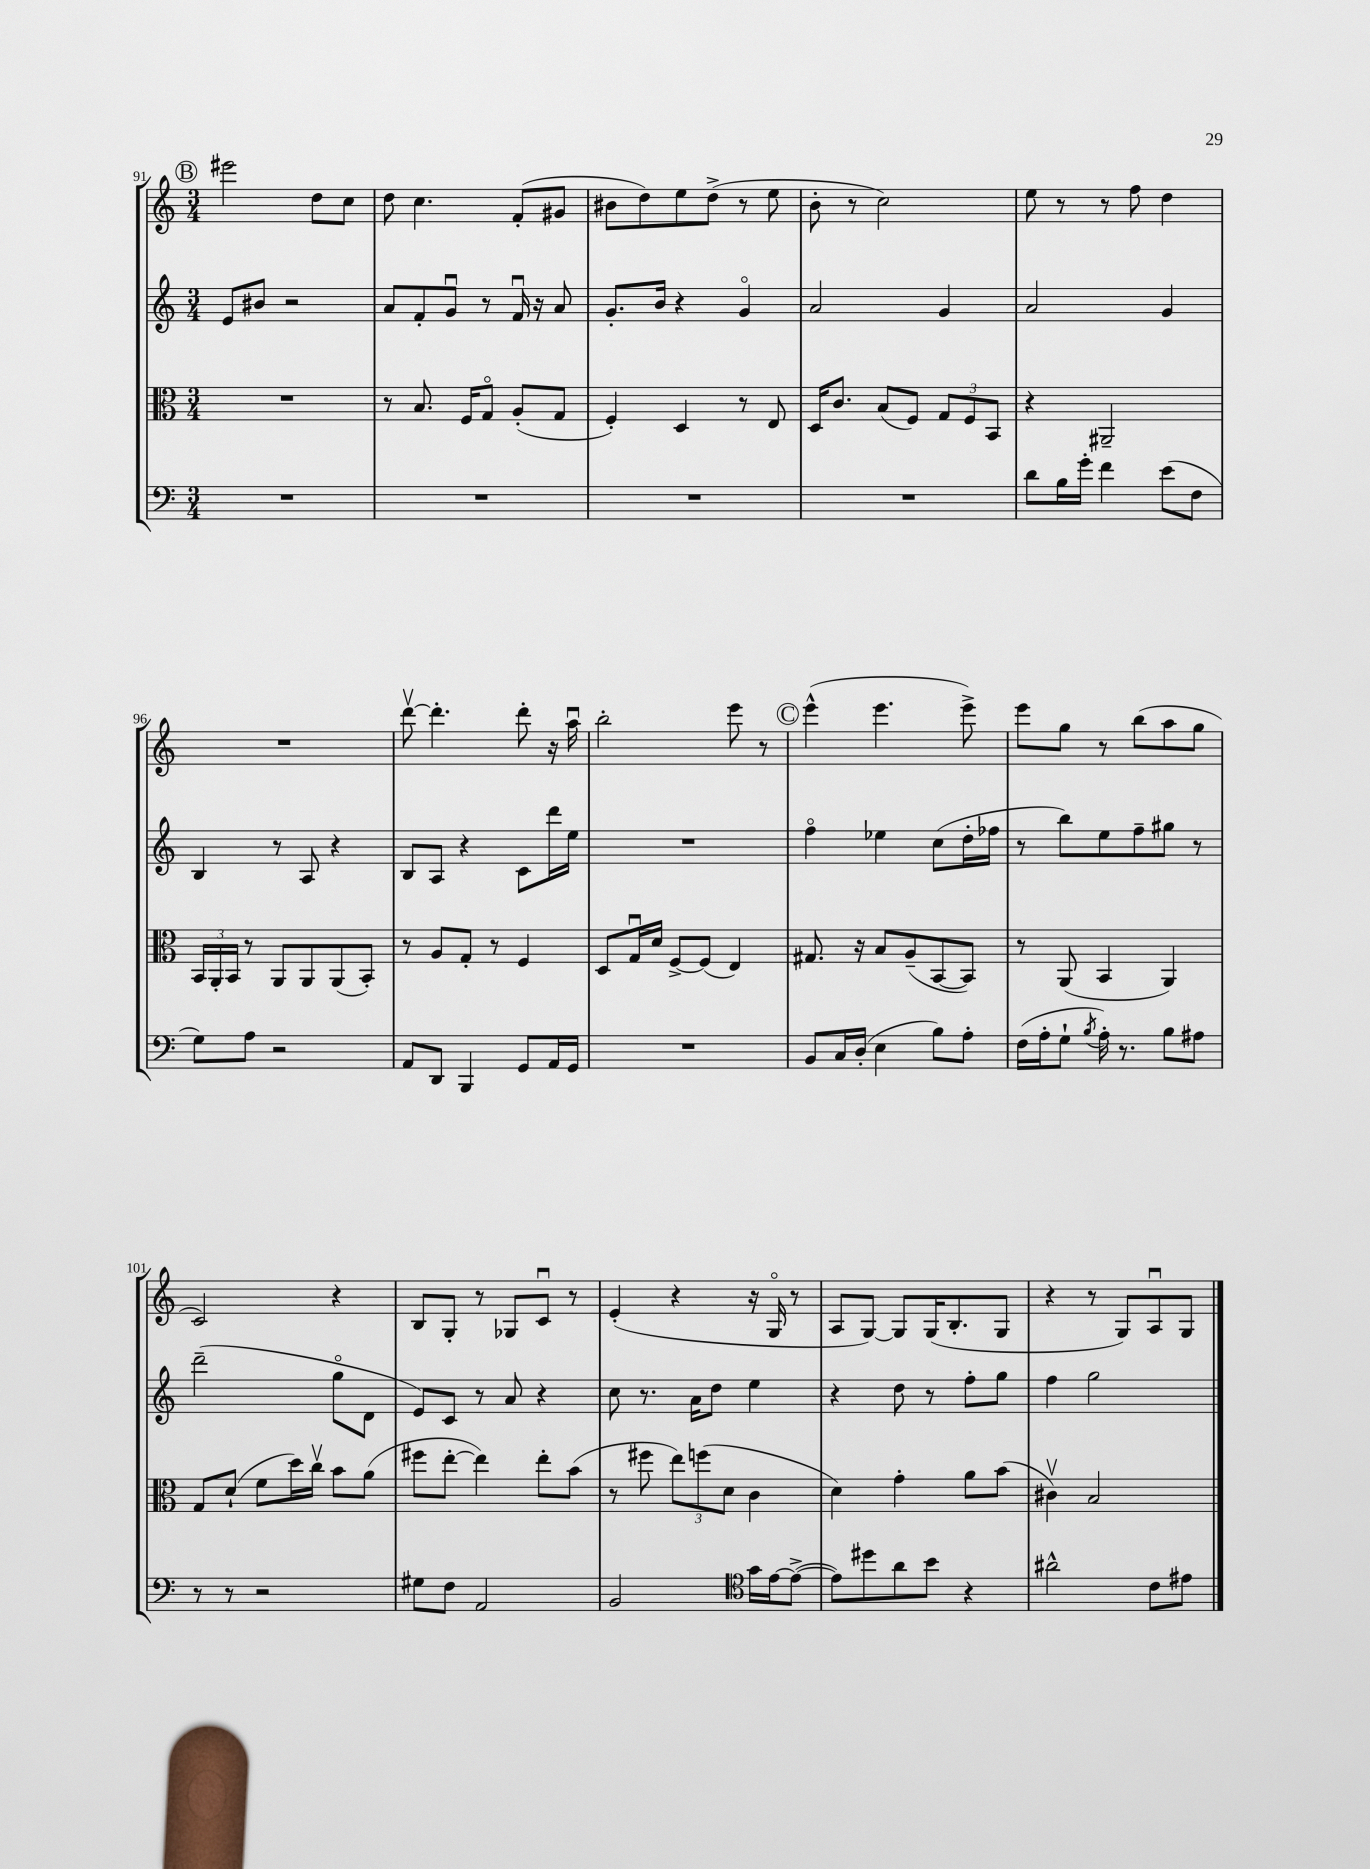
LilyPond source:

<<
\new StaffGroup <<
\new Staff = "s0" {
    \clef treble \key c \major \numericTimeSignature \time 3/4
    \mark \markup { \circle "B" } eis'''2 d''8 c''8 |
    d''8 c''4. f'8-.( gis'8 |
    bis'8 d''8) e''8 d''8->( r8 e''8 |
    b'8-. r8 c''2) |
    e''8 r8 r8 f''8 d''4 |
    R2. |
    d'''8~\upbow d'''4.-. d'''8-. r16 a''16\downbow |
    b''2-. e'''8 r8 |
    \mark \markup { \circle "C" } e'''4-^( e'''4. e'''8->) |
    e'''8 g''8 r8 b''8( a''8 g''8 |
    c'2) r4 |
    b8 g8-. r8 ges8 c'8\downbow r8 |
    e'4-.( r4 r16 g16\flageolet r8 |
    a8 g8~) g8 g16( b8.-. g8 |
    r4 r8 g8) a8\downbow g8 \bar "|." |
}
\new Staff = "s1" {
    \clef treble \key c \major \numericTimeSignature \time 3/4
    \mark \markup { \circle "B" } e'8 bis'8 r2 |
    a'8 f'8-. g'8\downbow r8 f'16\downbow r16 a'8 |
    g'8.-. b'16 r4 g'4\flageolet |
    a'2 g'4 |
    a'2 g'4 |
    b4 r8 a8 r4 |
    b8 a8 r4 c'8 d'''16 e''16 |
    R2. |
    \mark \markup { \circle "C" } f''4\flageolet ees''4 c''8( d''16-. fes''16 |
    r8 b''8) e''8 f''8-- gis''8 r8 |
    d'''2--( g''8\flageolet d'8 |
    e'8) c'8 r8 a'8 r4 |
    c''8 r8. a'16 d''8 e''4 |
    r4 d''8 r8 f''8-. g''8 |
    f''4 g''2 \bar "|." |
}
\new Staff = "s2" {
    \clef alto \key c \major \numericTimeSignature \time 3/4
    \mark \markup { \circle "B" } R2. |
    r8 b8. f16 g8\flageolet a8-.( g8 |
    f4-.) d4 r8 e8 |
    d16 c'8. b8( f8) \tuplet 3/2 { g8 f8 b,8 } |
    r4 ais,2-- |
    \tuplet 3/2 { b,16 a,16-. b,16 } r8 a,8 a,8 a,8( b,8-.) |
    r8 a8 g8-. r8 f4 |
    d8 g16\downbow d'16 f8~-> f8( e4) |
    \mark \markup { \circle "C" } gis8. r16 b8 a8--( b,8~ b,8) |
    r8 a,8( b,4 a,4) |
    g8 d'8-!( f'8 d''16) c''16\upbow b'8 a'8( |
    fis''8 e''8~-. e''4) e''8-. b'8( |
    r8 fis''8 \tuplet 3/2 { e''8) f''8( d'8 } c'4 |
    d'4) g'4-. a'8 b'8( |
    cis'4\upbow) b2 \bar "|." |
}
\new Staff = "s3" {
    \clef bass \key c \major \numericTimeSignature \time 3/4
    \mark \markup { \circle "B" } R2. |
    R2. |
    R2. |
    R2. |
    d'8 b16 g'16-. f'4 e'8( f8 |
    g8) a8 r2 |
    a,8 d,8 b,,4 g,8 a,16 g,16 |
    R2. |
    \mark \markup { \circle "C" } b,8 c16 d16-.( e4 b8) a8-. |
    f16( a16-. g8-! \acciaccatura { b8 } a16-.) r8. b8 ais8 |
    r8 r8 r2 |
    gis8 f8 a,2 |
    b,2 \clef tenor g'16 e'16~ e'8~->( |
    e'8) dis''8 a'8 b'8 r4 |
    ais'2-^ c'8 eis'8 \bar "|." |
}
>>
>>
\layout { \context { \Score currentBarNumber = #91 } }
